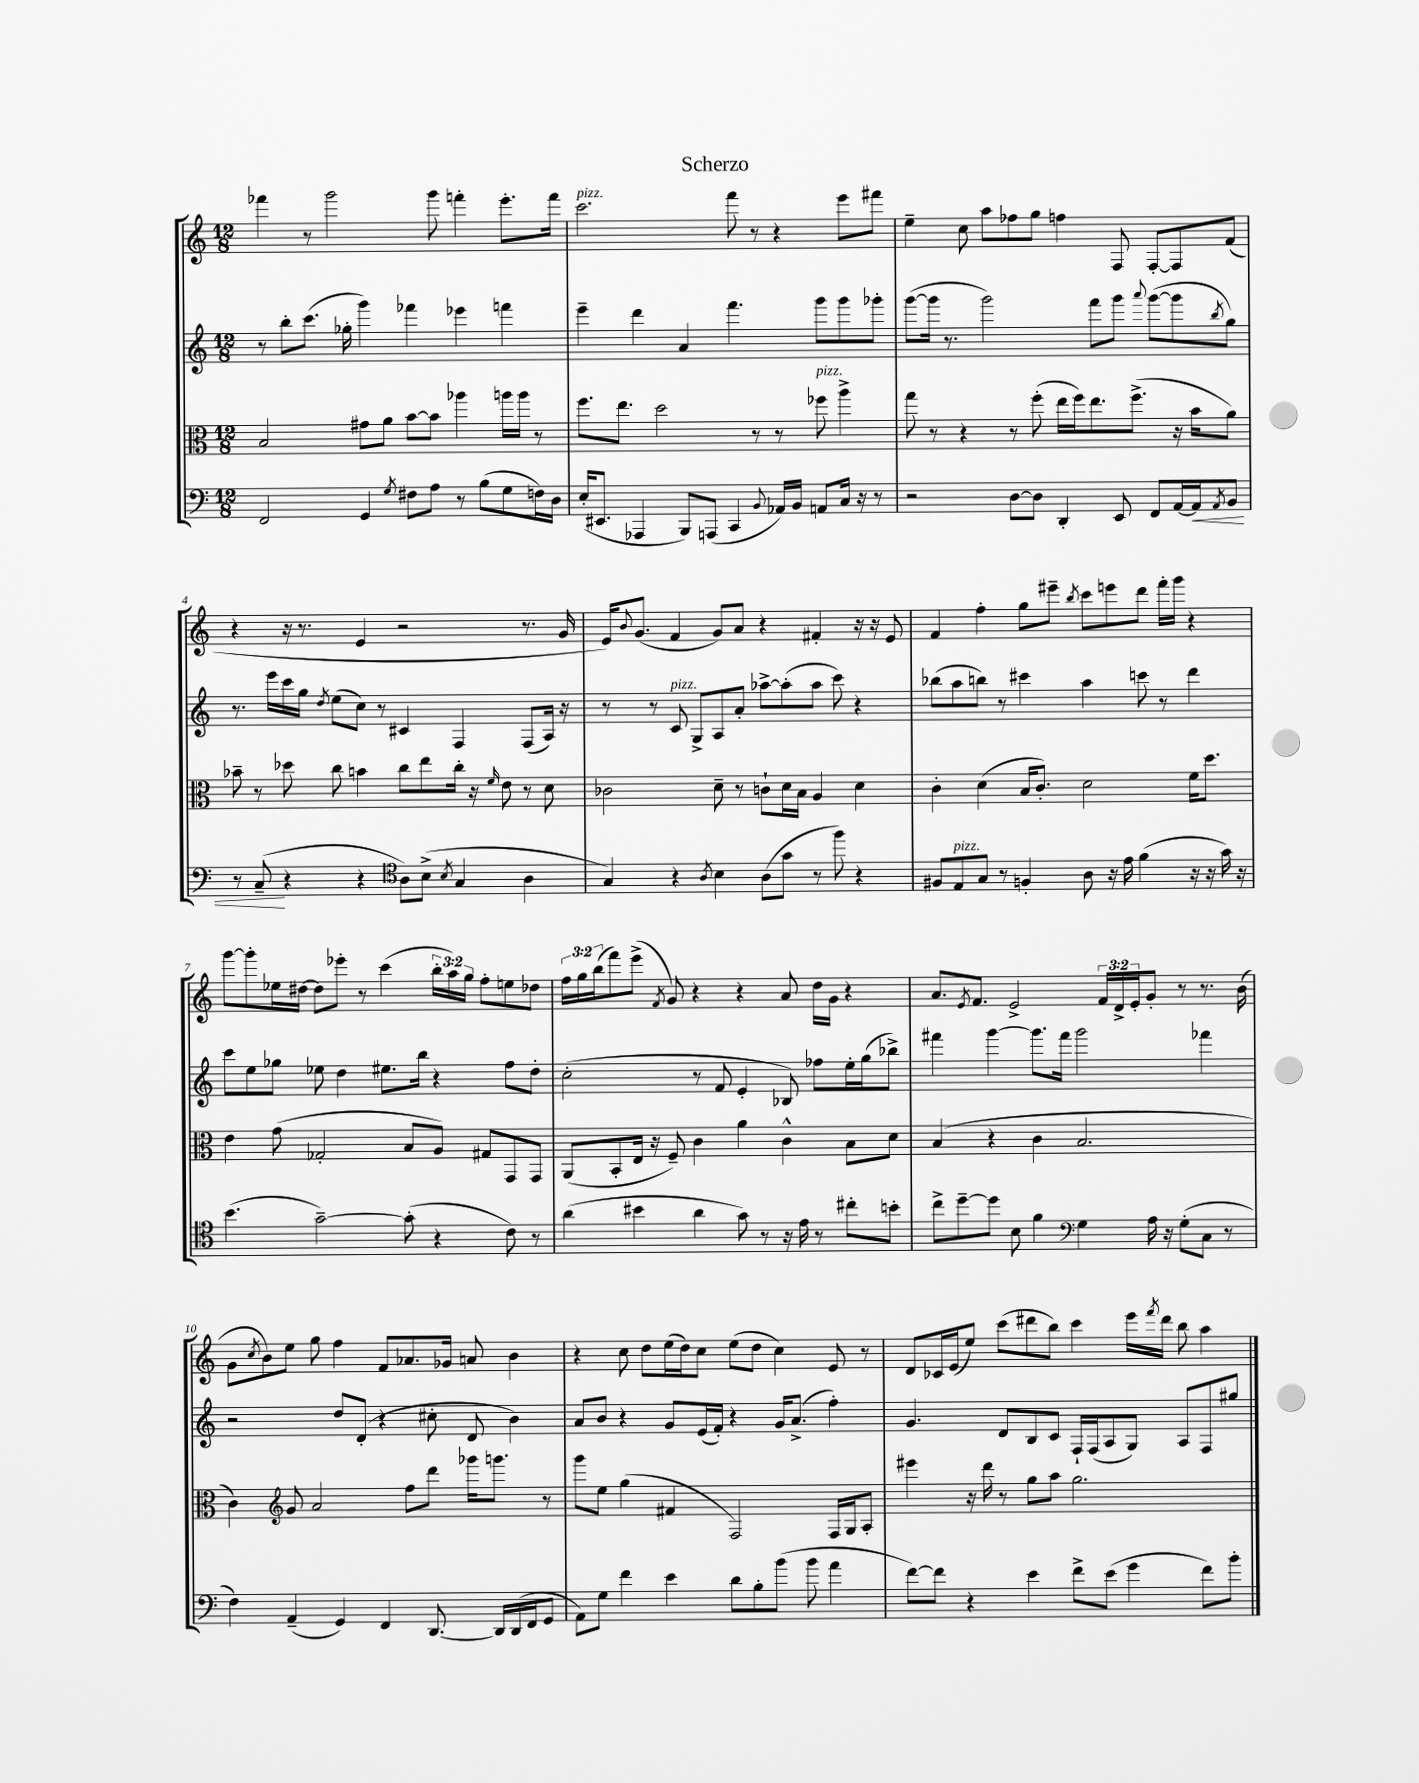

**kern	**dynam	**kern	**kern	**kern
*part4	*part4	*part3	*part2	*part1
*staff4	*staff4	*staff3	*staff2	*staff1
*clefF4	*	*clefC3	*clefG2	*clefG2
*k[]	*	*k[]	*k[]	*k[]
*M12/8	*	*M12/8	*M12/8	*M12/8
=1	=1	=1	=1	=1
2FF/	.	2B/	8r	4fff-X\
.	.	.	8bb'\L	.
.	.	.	(8.ccc\J	8r
.	.	.	.	2ggg\
.	.	.	16gg-X'\	.
4GG/	.	8g#X\L	4ggg\)	.
.	.	8a\J	.	.
8qG/	.	.	.	.
8F#X\L	.	[8b\L	4fff-X\	.
8A\J	.	8b\J]	.	8ggg\
8r	.	4aa-X\	4eee-X\	4fffn'\
(8B\L	.	.	.	.
8G\	.	16aan\LL	4fffn\	8.eee'\L
.	.	16aa\JJ	.	.
16Fn\L)	.	8r	.	.
16D\JJ	.	.	.	16fff\Jk
=2	=2	=2	=2	=2
!	!	!	!	!LO:TX:a:i:t=pizz.
(16E'/KL	.	8.ff\L	4eee~\	2.ccc\
8.EE#X/J	.	.	.	.
.	.	8.ee\J	.	.
4AAA-X/	.	.	4ddd\	.
.	.	2dd\	.	.
8BBB/L)	.	.	4a/	.
(8AAAn/J	.	.	.	.
4CC/	.	.	4.fff\	8fff\
.	.	8r	.	8r
8qqBB/	.	.	.	.
16AA-X/LL)	.	8r	.	4r
16BB/JJ	.	.	.	.
!	!	!LO:TX:a:i:t=pizz.	!	!
8AAn/L	.	8ff-X\	8ggg\L	.
16C/Jk	.	4aa^\	8ggg\	8eee\L
16r	.	.	.	.
8r	.	.	8ggg-X'\J	8fff#X\J
=3	=3	=3	=3	=3
2r	.	8gg\	([8ggg\L	4ee~\
.	.	8r	16ggg\Jk]	.
.	.	.	8.r	.
.	.	4r	.	8cc\
.	.	.	2ggg\)	8aa\L
[8D\L	.	8r	.	8ff-X\
8D\J]	.	(8ff'\	.	8gg\J
4DD'/	.	16ee\LL	.	4ffn\
.	.	16ff\J)	.	.
.	.	8.ee\	8fff\L	.
8EE/	.	.	8ggg\J	8F/
.	.	(8.ff^\J	.	.
.	.	.	8qqaaa/	.
8FF/L	.	.	([8ggg\L	[8F'/L
[16AA/L	.	16r	8ggg\]	8F/]
!	!LO:HP:b	!	!	!
16AA/J]	<	16b\KL	.	.
8qAA/	.	.	8qbb/	.
8BB/J	.	8a\J)	8gg\J)	(8f/J
!!LO:LB:g=z
=4	=4	=4	=4	=4
8r	.	8b-X~\	8.r	4r
(8C~/	.	8r	.	.
.	.	.	16eee\LL	.
4r	[	8dd-X\	16ccc\	16r
.	.	.	16gg\JJ	8.r
.	.	.	8qdd/	.
.	.	8cc\	(8ee\L	.
4r	.	4bn\	8cc\J)	4e/
.	.	.	8r	.
*clefC4	*	*	*	*
8A\L)	.	8cc\L	4c#X/	2r
(8B^\J	.	8ee\	.	.
8qB/	.	.	.	.
4G/	.	16cc'\Jk	4F/	.
.	.	16r	.	.
.	.	16qqf/	.	.
.	.	8e\	.	.
4A\	.	8r	(8F/L	8.r
.	.	8d\	16A/Jk)	.
.	.	.	16r	16g/
=5	=5	=5	=5	=5
4G/)	.	2c-X\	8r	16e/KL)
.	.	.	.	8qqb/
.	.	.	.	(8.g/J
.	.	.	8r	.
!	!	!	!LO:TX:a:i:t=pizz.	!
4r	.	.	8c/	4f/
.	.	.	8G^/L	.
8qA/	.	.	.	.
4B\	.	8d~\	8A/	8g/L)
.	.	8r	8a'/J	8a/J
(8A\L	.	8cn`\L	[8aa-X^\L	4r
8g\J	.	16d\L	(8aa-'\]	.
.	.	16B\JJ	.	.
8r	.	4A/	8aa-\J	4f#X'/
8ff\)	.	.	8ccc\)	.
4r	.	4d\	4r	16r
.	.	.	.	16r
.	.	.	.	8e/
=6	=6	=6	=6	=6
8F#X/L	.	4c'\	(8bb-X\L	4f/
!LO:TX:a:i:t=pizz.	!	!	!	!
8E/	.	.	8aa\	.
8G/J	.	(4d\	8bbn\J)	4ff'\
8r	.	.	8r	.
4Fn'/	.	16B/KL	4ccc#X\	8gg\L
.	.	8.c'/J)	.	.
.	.	.	.	8eee#X~\J
.	.	.	.	8qbb/
8A\	.	2d\	4aa\	8ccc\L
16r	.	.	.	8eeen\
16e\	.	.	.	.
(4f\	.	.	8cccn\	8ddd\J
.	.	.	8r	16fff'\LL
.	.	.	.	16ggg\JJ
16r	.	16f\KL	4ddd\	4r
16r	.	8.dd\J	.	.
16g\)	.	.	.	.
16r	.	.	.	.
!!LO:LB:g=z
=7	=7	=7	=7	=7
(4.b\	.	4e\	8ccc\L	[8ggg\L
.	.	.	8ee\	8ggg'\]
.	.	(8g\	8gg-X\J	16ee-X\L
.	.	.	.	[16dd#X\JJ
[2g~\)	.	2G-X'/	8ee-X\	8dd#\L]
.	.	.	4dd\	8eee-X'\J
.	.	.	.	8r
.	.	.	8.ee#X\L	(4ccc\
(8g'\]	.	8B/L	.	.
.	.	.	16bb\Jk	.
4r	.	8A/J)	4r	24bb'\LL
.	.	.	.	24aa\)
.	.	.	.	24gg\JJ
.	.	8G#X/L	.	8ff'\L
8c\)	.	8GG/	8ff\L	8een\
8r	.	8GG/J	8dd'\J	8dd-X\J
=8	=8	=8	=8	=8
(4a\	.	(8AA/L	(2cc'\	24ff\LL
.	.	.	.	24gg\
.	.	.	.	(24bb\J
.	.	8BB'/	.	8fff\)
4b#X\	.	16E/Jk	.	(8eee^\J
.	.	16r	.	.
.	.	.	.	8qf/
.	.	8F~/)	.	8g/)
4a\	.	4c\	8r	4r
.	.	.	8f/	.
8g\)	.	4a\	4e'/	4r
8r	.	.	.	.
16r	.	4c^^\	8B-X/)	8a/
16e\	.	.	.	.
8r	.	.	8ff-X\L	16dd\LL
.	.	.	.	16g\JJ
8cc#X'\L	.	8B\L	16ee'\L	4r
.	.	.	(16gg\J	.
8bn'\J	.	8d\J	8bb-X^\J)	.
=9	=9	=9	=9	=9
8cc^\L	.	(4B/	4fff#X\	8.a/L
[8dd~\	.	.	.	.
.	.	.	.	8qe/
.	.	.	.	8.f/J
8dd\J]	.	4r	[4ggg\	.
8B\	.	.	.	2e^/
4f\	.	4c\	8.ggg\L]	.
.	.	.	16fff#\Jk	.
*clefF4	*	*	*	*
4G\	.	2.B/	2ggg\	.
.	.	.	.	24f/LL
.	.	.	.	24d^/
.	.	.	.	24e'/J
16A\	.	.	.	8g'/J
16r	.	.	.	.
(8G'\L	.	.	.	8r
8C\J	.	.	4fff-X\	8.r
8r	.	.	.	.
.	.	.	.	(16b\
!!LO:LB:g=z
=10	=10	=10	=10	=10
4F\)	.	4c\)	2r	8g\L
.	.	.	.	8qcc/
.	.	.	.	8b\)
*	*	*clefG2	*	*
(4AA~/	.	8g/	.	8ee\J
.	.	2a/	.	8gg\
4GG/)	.	.	8dd/L	4ff\
.	.	.	(8d'/J	.
4FF/	.	.	4r	8f/L
.	.	8ff\L	.	8.a-X/
[8.DD/	.	8ddd\J	8cc#X'\	.
.	.	.	.	16g-X/Jk
.	.	16ggg-X\KL	8d/	8an/
16DD/LL]	.	8.gggn\J	.	.
(16DD/	.	.	4b\)	4b\
16FF/J	.	.	.	.
8GG/J	.	8r	.	.
=11	=11	=11	=11	=11
8AA\L)	.	8ggg\L	8a/L	4r
8G\J	.	8ee\J	8b/J	.
4f\	.	(4gg\	4r	8cc\
.	.	.	.	8dd\L
4e\	.	4f#X/	8g/L	(16ee\L
.	.	.	.	16dd\J)
.	.	.	(16e/L	8cc\J
.	.	.	16f'/JJ)	.
8d\L	.	2F/)	4r	(8ee\L
8B'\	.	.	.	8dd\J
(8b\J	.	.	16g/KL	4cc\)
.	.	.	(8.a^/J	.
8b\	.	.	.	.
4a\	.	16F/LL	4ff'\)	8e/
.	.	16G/J	.	.
.	.	8A'/J	.	8r
=12	=12	=12	=12	=12
[8f\L)	.	4eee#X\	4.g/	8d/L
8f\J]	.	.	.	16c-X/L
.	.	.	.	(16e/J
4r	.	16r	.	8ee/J)
.	.	16ddd\	.	.
.	.	8r	8d/L	(8ccc\L
4e\	.	8gg\L	8B/	8ddd#X\
.	.	8aa\J	8c/J	8bb\J)
8f^\L	.	2.gg\	16F`/LL	4ccc\
.	.	.	(16F/J	.
(8e\J	.	.	8A/	.
4g\	.	.	8G/J)	16eee\LL
.	.	.	.	8qfff/
.	.	.	.	16ddd#\JJ
.	.	.	8A/L	8bb\
8f\L)	.	.	8F/	4aa\
8b'\J	.	.	8gg#X/J	.
==	==	==	==	==
*-	*-	*-	*-	*-
